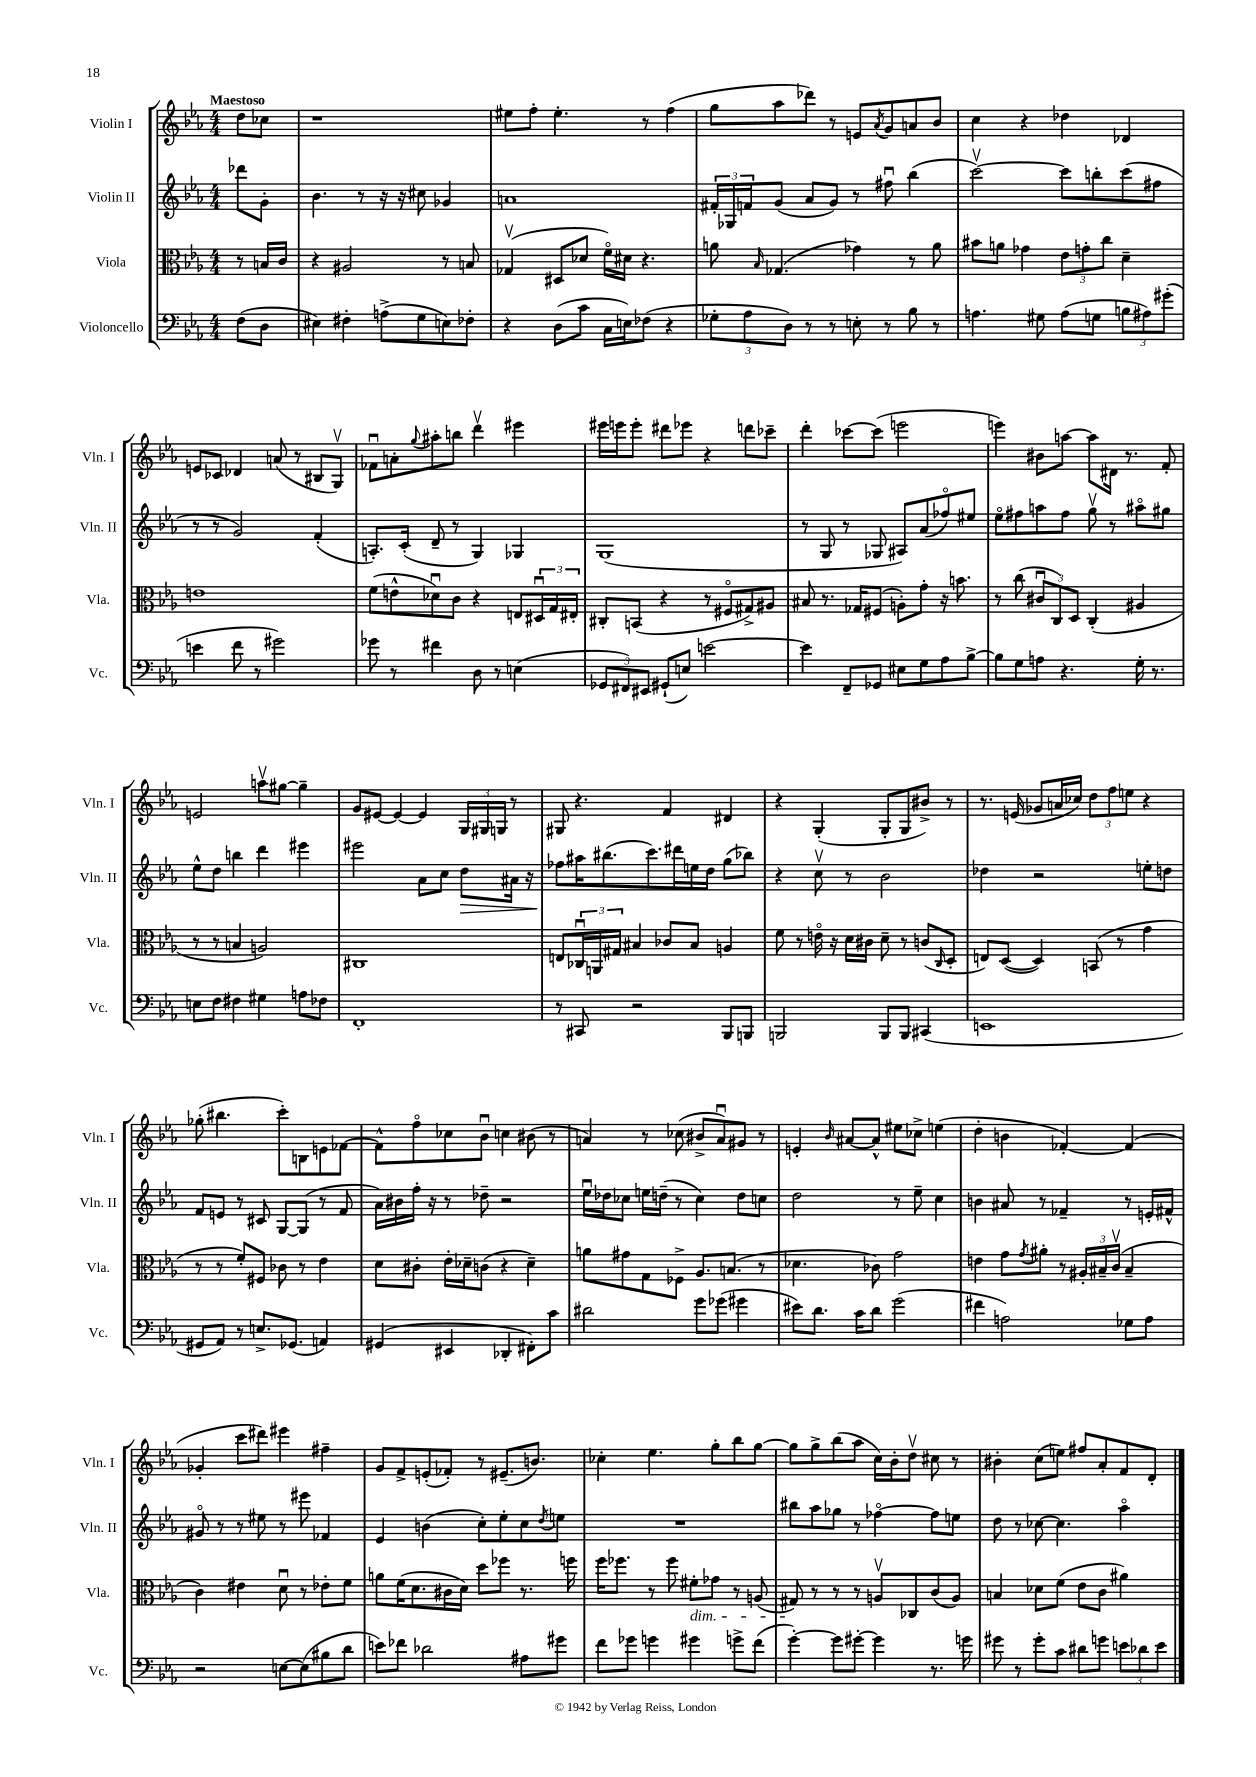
<<
\new StaffGroup <<
\new Staff = "s0" \with { instrumentName = "Violin I" shortInstrumentName = "Vln. I" } {
    \clef treble \key ees \major \numericTimeSignature \time 4/4 \partial 4 \tempo "Maestoso"
    d''8 ces''8 |
    r1 |
    eis''8 f''8-. eis''4.-. r8 f''4( |
    g''8 aes''8 des'''8) r8 e'8 \acciaccatura { aes'8 } g'8 a'8 bes'8 |
    c''4 r4 des''4 des'4 |
    e'8 ces'8 des'4 a'8( r8 bis8 g8\upbow) |
    fes'8\downbow a'8-. \appoggiatura { g''8 } ais''8-. b''8 d'''4\upbow eis'''4 |
    eis'''16 e'''16 e'''8-. dis'''8 ees'''8 r4 d'''8 ces'''8-- |
    d'''4-. ces'''8~ ces'''8( e'''2 |
    e'''4) bis'8 a''8~ a''8 dis'16 r8. f'8-. |
    e'2 a''8\upbow gis''8~ gis''4-- |
    g'8 eis'8~ eis'4~ eis'4 \tuplet 3/2 { g16 gis16 g16 } r8 |
    gis8 r4. f'4 dis'4 |
    r4 g4-.( g8-. g8 bis'8->) r8 |
    r8. e'16( ges'8 a'16 ces''16) \tuplet 3/2 { d''8 f''8 e''8 } r4 |
    ges''8-.( bis''4. c'''8-.) b8 e'8 fes'8~ |
    fes'8-^ f''8\flageolet ces''8 bes'8\downbow c''4 bis'8( r8 |
    a'4) r8 ces''8( bis'8-> a'8\downbow) gis'8 r8 |
    e'4-. \grace { bes'16 } ais'8~ ais'8-^ eis''8 ces''8-> e''4( |
    d''4-. b'4 fes'4~-.) fes'4( |
    ges'4-. c'''8 dis'''8) eis'''4 fis''4-- |
    g'8 f'8-> e'8-.( fes'8-.) r8 eis'8.--( b'8.) |
    ces''4-. ees''4. g''8-. bes''8 g''8~ |
    g''8 g''8-> bes''8( aes''8 c''16) bes'16-. d''8\upbow cis''8 r8 |
    bis'4-. c''8( e''8) fis''8 aes'8-. f'8 d'8-. \bar "|." |
}
\new Staff = "s1" \with { instrumentName = "Violin II" shortInstrumentName = "Vln. II" } {
    \clef treble \key ees \major \numericTimeSignature \time 4/4 \partial 4
    des'''8 g'8-. |
    bes'4. r8 r16 r16 cis''8 ges'4 |
    a'1 |
    \tuplet 3/2 { fis'16-. ges16 f'16 } g'8( aes'8 g'8) r8 fis''8\downbow bes''4( |
    c'''2~\upbow) c'''8 b''8-. c'''8( fis''8 |
    r8 r8 g'2) f'4-.( |
    a8.-.) c'16-.( d'8-- r8 g4) ges4 |
    g1( |
    r8 g8 r8 ges8 ais8) aes'8( fes''8\flageolet) eis''8 |
    ees''8\flageolet fis''8 a''8 fis''8 g''8\upbow r8 ais''8\flageolet gis''8 |
    ees''8-^ d''8 b''4 d'''4 eis'''4 |
    eis'''2 aes'8 c''8 d''8\> ais'16 r16 |
    fes''8\! ais''16 bis''8.( c'''8.) dis'''16 e''16 d''16 g''8( bes''8) |
    r4 c''8\upbow r8 bes'2 |
    des''4 r2 e''8-. d''8 |
    f'8 e'8 r8 cis'8 g8~ g8( r8 f'8 |
    aes'16) bis'16 f''16-. r16 r8 des''8-- r2 |
    ees''16\downbow des''16 ces''8 e''16 d''16--( r8 ces''4) d''8 c''8 |
    d''2 r8 ees''8-- c''4 |
    b'4 ais'8 r8 fes'4-- r8 e'16-. fis'16-^ |
    gis'8\flageolet r8 r8 eis''8 r8 eis'''8 fes'4 |
    ees'4 b'4( c''8-.) ees''8-. c''8 \acciaccatura { d''8 } e''8 |
    R1 |
    bis''8 aes''8 ges''8 r8 fes''4~\flageolet fes''8 e''8 |
    d''8 r8 ces''8~ ces''4. aes''4\flageolet \bar "|." |
}
\new Staff = "s2" \with { instrumentName = "Viola" shortInstrumentName = "Vla." } {
    \clef alto \key ees \major \numericTimeSignature \time 4/4 \partial 4
    r8 b16 c'16 |
    r4 ais2 r8 b8 |
    ges4\upbow( dis8 des'8 f'16\flageolet) dis'16 r4. |
    a'8 \grace { bes16 } ges4.( ges'4) r8 a'8 |
    bis'8 a'8 ges'4 \tuplet 3/2 { ees'8 g'8-. c''8 } d'4-- |
    e'1 |
    f'8( e'8-^ des'8\downbow) c'8 r4 e8 \tuplet 3/2 { dis16\downbow g16 eis16-. } |
    cis8-. b,8( r4 r8 fis8\flageolet gis8->) ais8 |
    bis8 r8. ges16 fis8( a8-.) g'8-. r16 b'8. |
    r8 c''8( \tuplet 3/2 { cis'8\downbow c8) d8 } c4-.( ais4 |
    r8 r8 b4 a2) |
    cis1 |
    e8 \tuplet 3/2 { ces16\downbow a,16 gis16 } bis4 ces'8 bis8 a4 |
    f'8 r8 e'16\flageolet r16 d'16 cis'16 d'8-- r8 c'8( \grace { c16 } d8-. |
    e8) d8~( d4) b,8( r8 g'4 |
    r8 r8 f'8-.) fis8 ces'8 r8 ees'4 |
    d'8 cis'8-. ees'16-. des'16-- c'8( r4 des'4--) |
    a'8 gis'8 g8 fes8-> aes8. b8.( r8 |
    des'4. ces'8) g'2 |
    e'4 g'8 \acciaccatura { g'8 } ais'8-. r8 \tuplet 3/2 { ais16-. bis16-- c'16\upbow( } bis4-- |
    c'4) eis'4 d'8\downbow r8 ees'8-. f'8 |
    a'8 f'16( d'8. cis'16 d'16) d''8 fes''8 r8. f''16 |
    f''16 fes''8. r8 fes''8 fis'8-.\dim ges'8 r8 a8( |
    gis8\!) r8 r8 r8 a8\upbow ces8 c'8( a8) |
    b4 des'8 f'8( ees'8 c'8 ais'4) \bar "|." |
}
\new Staff = "s3" \with { instrumentName = "Violoncello" shortInstrumentName = "Vc." } {
    \clef bass \key ees \major \numericTimeSignature \time 4/4 \partial 4
    f8( d8 |
    eis4) fis4-. a8->( g8 e8) fes8-. |
    r4 d8( c'8 c16 e16) fes8( r4 |
    \tuplet 3/2 { ges8-. aes8 d8) } r8 r8 e8-. r8 bes8 r8 |
    a4. gis8 a8( g8 \tuplet 3/2 { b8 ais8) gis'8-.( } |
    e'4 f'8 r8 gis'2) |
    ges'8 r8 fis'4 d8 r8 e4( |
    \tuplet 3/2 { ges,8 fis,8) eis,8 } gis,8-!( e8) e'2~ |
    e'4 f,8-- ges,8 eis8 g8 aes8 bes8~-> |
    bes8 g8 a8 r4. g16-. r8. |
    e8 f8 fis4 gis4 a8 fes8 |
    f,1-. |
    r8 cis,8 r2 bes,,8 b,,8 |
    b,,2 b,,8 b,,8 cis,4( |
    e,1 |
    gis,8 aes,8) r8 e8.-> ges,8.( a,4) |
    gis,4( eis,4 des,4-. fis,8-.) c'8 |
    dis'2 g'8 ges'8( gis'4 |
    eis'8) d'8. c'16 d'8 g'2( |
    fis'4 a2) ges8 a8 |
    r2 e8~ e8( bis8 d'8 |
    e'8) fes'8 des'2 ais8 gis'8 |
    f'8 ges'8 g'4 gis'4 g'8-> f'8( |
    g'4~-.) g'8 gis'8~-. gis'4 r8. g'16 |
    gis'8 r8 gis'8-. c'8 dis'8 g'8 \tuplet 3/2 { e'8 des'8 e'8 } \bar "|." |
}
>>
>>
\layout { \context { \Score \remove "Bar_number_engraver" } }
